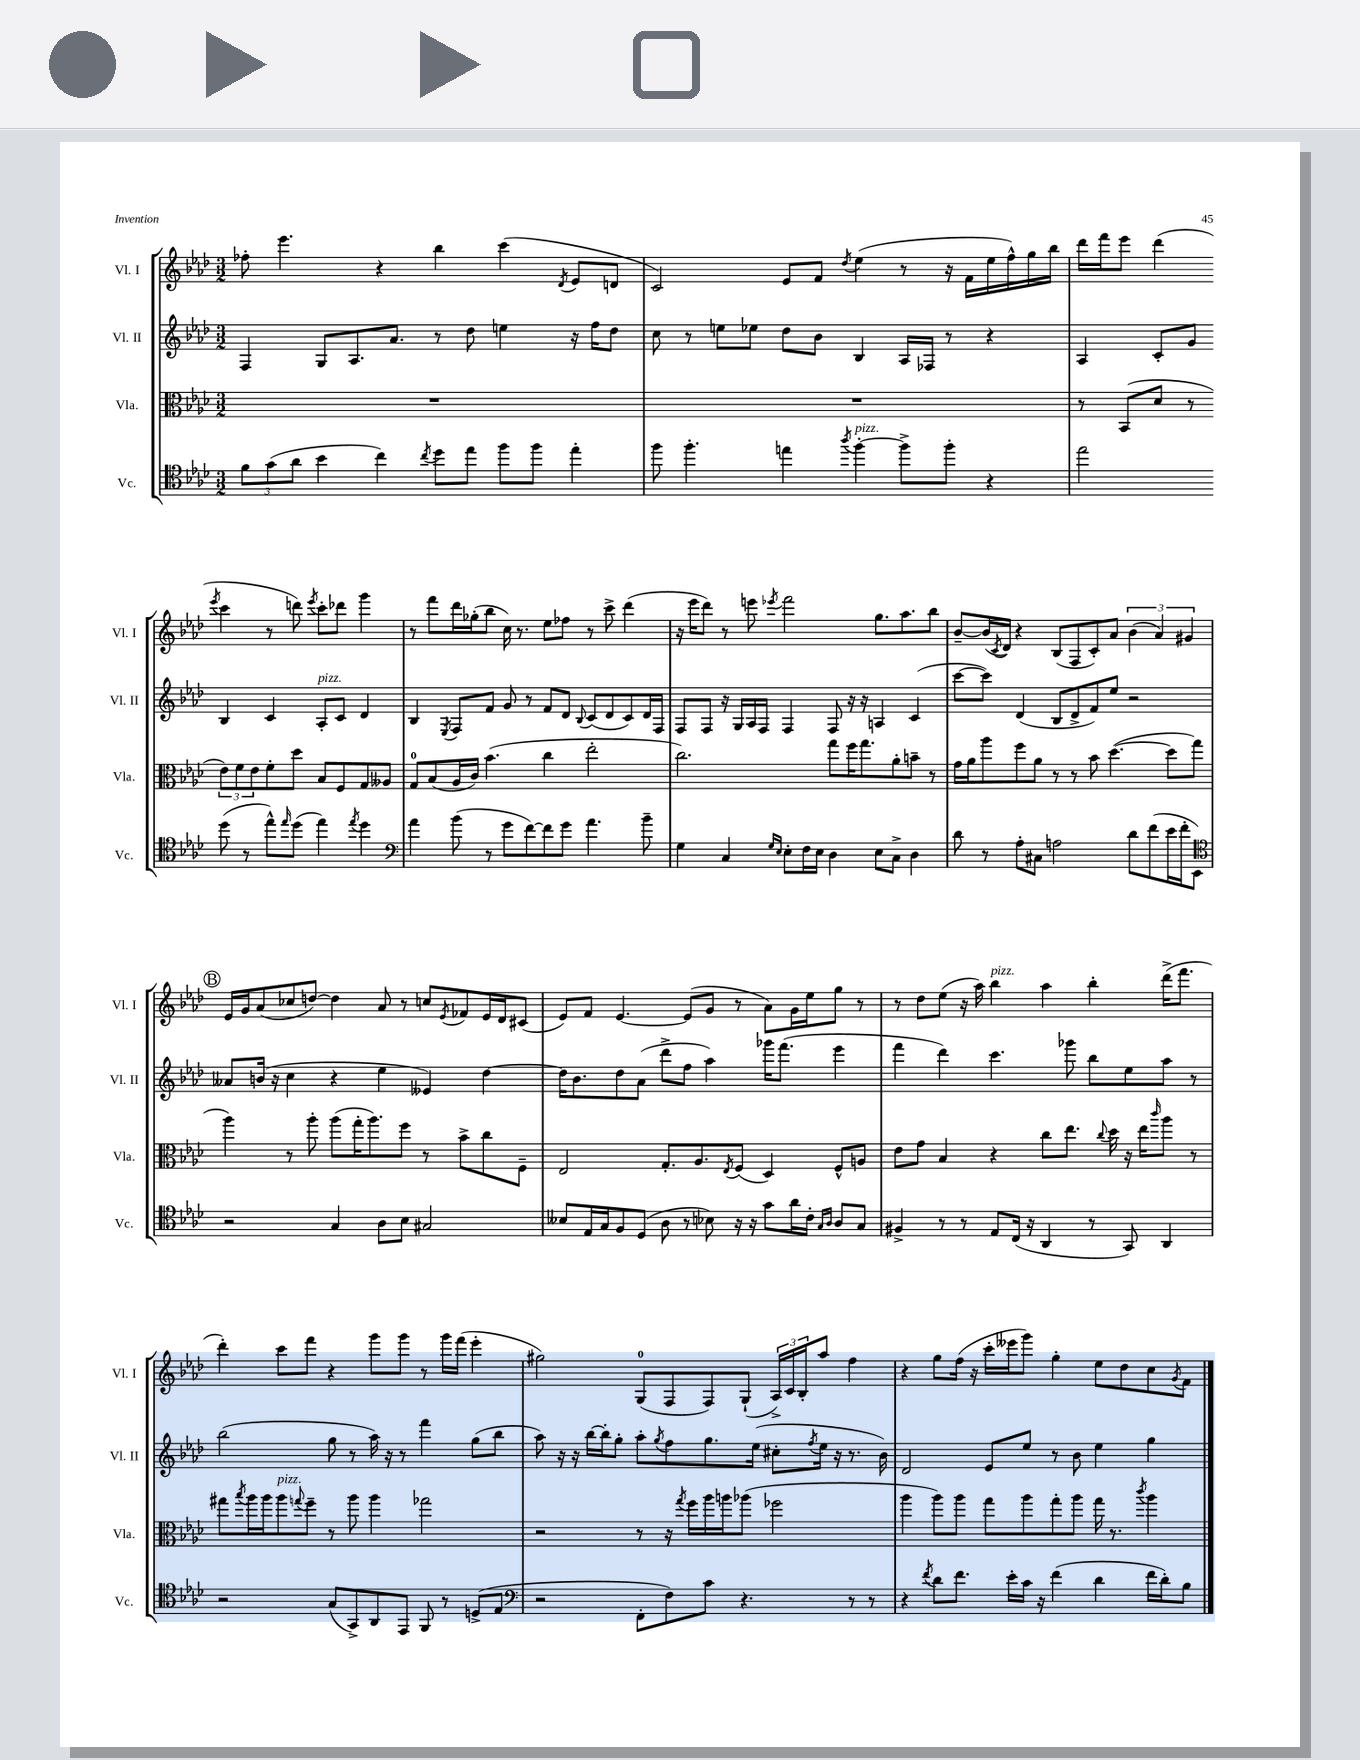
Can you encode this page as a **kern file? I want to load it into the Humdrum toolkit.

**kern	**kern	**kern	**kern
*staff4	*staff3	*staff2	*staff1
*clefC4	*clefC3	*clefG2	*clefG2
*k[b-e-a-d-]	*k[b-e-a-d-]	*k[b-e-a-d-]	*k[b-e-a-d-]
*M3/2	*M3/2	*M3/2	*M3/2
12f	1.r	4F	8ff-'
(12g	.	.	.
.	.	.	4.eee-
12a-	.	.	.
4b-	.	8G	.
.	.	8.A-	.
4cc)	.	.	4r
.	.	8.a-	.
8qcc	.	.	.
8dd-	.	8r	4bb-
8ee-	.	8dd-	.
8ff	.	4ee	(4ccc
8ff	.	.	.
.	.	.	8qd-
4ee-'	.	16r	8e-
.	.	16ff	.
.	.	8dd-	8d
=	=	=	=
8ff	1.r	8cc	2c)
4.ff'	.	8r	.
.	.	8ee	.
.	.	8ee-	.
4ee	.	8dd-	8e-
.	.	8b-	8f
8qaa-	.	.	8qdd-
[4ff'	.	4B-	(4ee-
8ff^]	.	16A-	8r
.	.	16F-	.
8ff'	.	8r	16r
.	.	.	16f
4r	.	4r	16ee-
.	.	.	16ff^^)
.	.	.	16gg
.	.	.	16bb-
=	=	=	=
2ee-	8r	4A-	16ddd-
.	.	.	16fff
.	(8BB-	.	8eee-
.	8d-	8c'	(4ddd-
.	8r	8g	.
.	.	.	8qeee-
(8dd-	12e-)	4B-	4ccc
.	12f	.	.
8r	.	.	.
.	12e-	.	.
8ee-^^)	8f'	4c	8r
16qqee-	.	.	.
(8dd-	8dd-	.	8ddd)
.	.	.	8qeee-
4ee-)	8B-	8A-'	8ccc'
.	8F	8c	8ddd-
8qee-	.	.	.
4dd-	8G	4d-	4ggg
.	8A--	.	.
=	=	=	=
*clefF4	*	*	*
4a-	8G	4B-	8r
.	(8B-	.	8fff
.	.	8qE-	.
(8b-	16A-	8F	16ddd-
.	16c)	.	(16gg-'
8r	(4.b-	8f	8bb-
8g	.	8g	16cc)
.	.	.	8.r
[8f)	.	8r	.
8f]	4cc	8f	8ee-
8g	.	8d-	8ff-
.	.	8qqB-	.
4.a-	2ee-'	(8c	8r
.	.	8d-	8ccc^
.	.	8c)	(4ddd-
8b-~	.	16d-	.
.	.	16F	.
=	=	=	=
4G	2.cc)	8F	16r
.	.	.	16eee-
.	.	8F	8ddd-)
4C	.	16r	8r
.	.	16G	.
.	.	16A-	8eee
.	.	16F	.
16qqG	.	.	.
16qqE-	.	.	8qeee-
8E-'	.	4F	2fff
16F	.	.	.
16E-	.	.	.
4D-	8gg	8F	.
.	16ff	16r	.
.	8.gg	16r	.
8E-	.	4A	8.gg
8C^	8a-'	.	.
.	.	.	8.aa-
4D-	8b~	(4c	.
.	8r	.	8bb-
=	=	=	=
8d-	16g	[8ccc	[8b-~
.	16a-	.	.
8r	8aa-	8ccc])	(16b-]
.	.	.	8qc
.	.	.	16d-)
8A-'	8ff	(4d-	4r
8C#	8a-	.	.
2A	8r	8B-	(8B-
.	8r	8d-^	8F
.	8b-	8f)	8c')
.	([4.dd-	8ee-	8a-
8d-	.	2r	(6b-
(8f	.	.	.
.	.	.	6a-)
16e-	8dd-]	.	.
16f'	.	.	.
.	.	.	6g#
8EE-)	8gg	.	.
=	=	=	=
*clefC4	*	*	*
2r	4aa-)	8a--	16e-
.	.	.	16g
.	.	(16b	(8a-
.	.	16r	.
.	8r	4cc	8cc-
.	8aa-'	.	[8dd)
4G	(8aa-	4r	4dd]
.	16gg'	.	.
.	8.aa-)	.	.
8A-	.	4ee-	8a-
8B-	8ff	.	8r
2G#	8r	4e--)	8cc
.	.	.	8qe-
.	8b-^	.	8f-
.	8cc	[4dd-	16e-
.	.	.	16d-
.	8F~	.	(8c#
=	=	=	=
8B--	2E-	16dd-]	8e-)
.	.	8.b-	.
16E-	.	.	8f
16G	.	.	.
8F	.	8dd-	[4.e-
(8D-	.	(8a-	.
8A-	8.G'	8ddd-^	.
8r	.	8ff	(8e-]
.	8.A-	.	.
8B-)	.	4aa-)	8g
.	8qE-	.	.
16r	(8F	.	8r
16r	.	.	.
8g	4D-)	16ggg-	8a-)
.	.	(8.fff	.
16a-	.	.	16g
16c'	.	.	16ee-
16qqG	.	.	.
16qqA-	.	.	.
8A-	8F^^	4eee-	8gg
8G	8A	.	8r
=	=	=	=
4F#^	8e-	4fff	8r
.	8g	.	8dd-
8r	4B-	4ddd-)	(8ee-
8r	.	.	16r
.	.	.	16aa-)
8E-	4r	4.ccc	4bb-
(16C	.	.	.
16r	.	.	.
4AA-	8cc	.	4aa-
.	8.ee-	8ggg-	.
8r	.	8bb-	4bb-'
.	8qqcc	.	.
.	16dd-	.	.
8GG)	16r	8ee-	.
.	16ee-	.	.
.	16qqccc	.	.
4AA-	8aa-	8aa-	(16ddd-^
.	.	.	8.fff
.	8r	8r	.
=	=	=	=
2r	8gg#	(2bb-	4ddd-')
.	8qbb-	.	.
.	16aa-	.	.
.	16aa-	.	.
.	8aa-	.	8ccc
.	8qqgg	.	.
.	8ff~	.	8fff
(8G	8r	8gg	4r
8GG^)	8aa-	8r	.
8AA-	4aa-	16aa-)	8ggg
.	.	16r	.
8EE-	.	8r	8ggg
8FF	2gg-	4fff	8r
8r	.	.	16ggg
.	.	.	(16fff
(8D^	.	(8gg	4eee-'
8E-	.	8bb-	.
=	=	=	=
*clefF4	*	*	*
2r	2r	8aa-)	2gg#)
.	.	16r	.
.	.	16r	.
.	.	[16bb-	.
.	.	16bb-']	.
.	.	8gg'	.
8FF'	8r	8aa-'	(8G
.	.	8qgg	.
8F)	16r	8ff	8F
.	8qgg	.	.
.	16ff	.	.
8c	16aa-	8.gg	8F)
.	16aa	.	.
4.r	(8aa-	.	(8G`
.	.	(16ee-	.
.	2ff-	8cc#'	24A-^)
.	.	.	24c
.	.	.	24B-'
.	.	8qff	.
.	.	16ee-	8aa-
.	.	16r	.
8r	.	8.r	4ff
8r	.	.	.
.	.	16b-)	.
=	=	=	=
4r	4aa-	2d-	4r
8qf	.	.	.
8d-	8aa-)	.	8gg
8.f	8aa-	.	(16ff
.	.	.	16r
.	8gg	8e-	16ccc'
16e-'	.	.	16eee--
16c	8aa-	8ee-	8ggg)
16r	.	.	.
(4f	8gg'	8r	4gg'
.	8aa-	8b-	.
4d-	16gg	4ee-	8ee-
.	8.r	.	.
.	.	.	8dd-
.	8qccc	.	.
16f	4aa-	4gg	8cc
16d-')	.	.	.
.	.	.	8qg
8B-	.	.	8f
==	==	==	==
*-	*-	*-	*-
